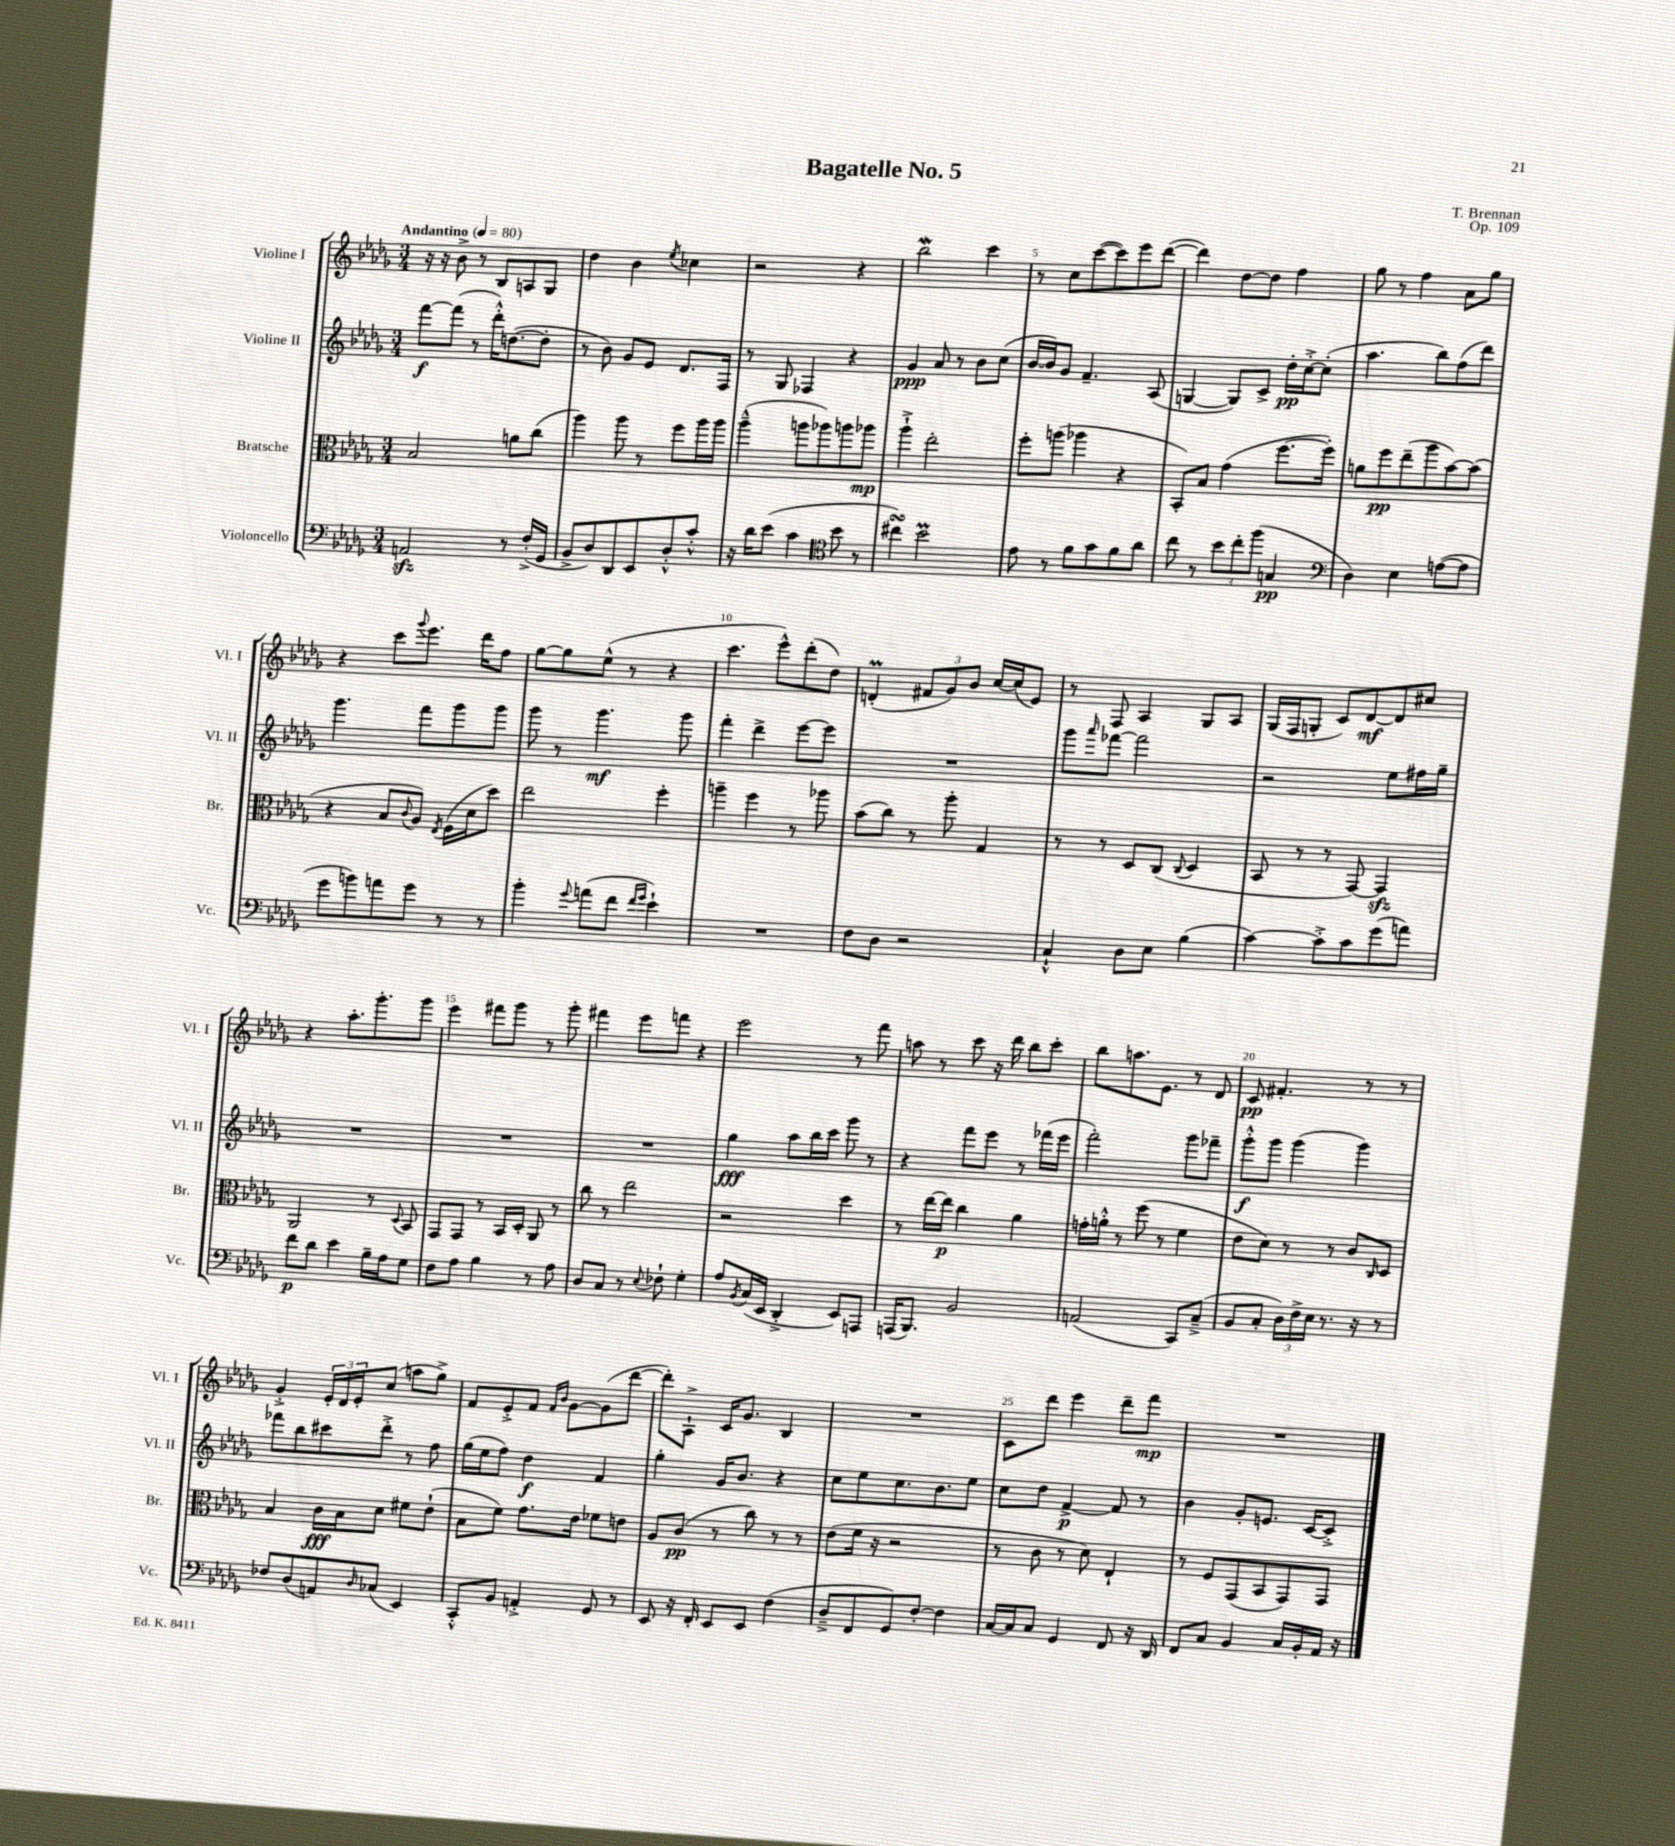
\header { title = "Bagatelle No. 5" composer = "T. Brennan" opus = "Op. 109" }
<<
\new StaffGroup <<
\new Staff = "s0" \with { instrumentName = "Violine I" shortInstrumentName = "Vl. I" } {
    \clef treble \key des \major \numericTimeSignature \time 3/4 \tempo "Andantino" 4 = 80
    r16 r16 bes'8-> r8 bes8 a8 ges8 |
    des''4 bes'4 \acciaccatura { ees''8 } ces''4 |
    r2 r4 |
    bes''2\mordent c'''4 |
    r8 c''8 c'''8~( c'''8) ees'''8 des'''8~( |
    des'''4) des''8~ des''8 f''4 |
    ges''8 r8 f''4 aes'8 ges''8 |
    r4 c'''8 \appoggiatura { ges'''8 } ees'''8. des'''16 f''8 |
    ges''8~ ges''8 ees''8-^( r8 r4 |
    c'''4. ees'''8-^) des'''8-.( des''8) |
    d'4-.\prall( \tuplet 3/2 { fis'8 ges'8) bes'8 } c''16~ c''16( ees'8) |
    r8 f8 aes4 ges8 aes8 |
    ges16( f16 g8-. c'8) des'8~\mf des'8 cis''8 |
    r4 aes''8.-. ges'''8.-. ges'''8 |
    ees'''4 fis'''8 ges'''8 r8 ges'''8-. |
    fis'''4 ees'''8 f'''8 r4 |
    ees'''2 r8 f'''8 |
    a''8 r8 c'''8 r16 des'''16 bes''8 c'''8-. |
    bes''8 a''8. ees'8. r8 des'8 |
    c'8\pp fis'4.-. r8 r8 |
    ges'4-.-> \tuplet 3/2 { ees'16-. des'16 ees'16-. } c''8( a''8 ges''8->) |
    f'8 ees'8-.-> f'8 \grace { f'16 bes'16 } ges'8~ ges'8( des'''8~ |
    des'''8-.) aes8-!-> c'16 ges'8. bes4 |
    R2. |
    c'8 des'''8 ees'''4 des'''8-- f'''8\mp |
    R2. \bar "|." |
}
\new Staff = "s1" \with { instrumentName = "Violine II" shortInstrumentName = "Vl. II" } {
    \clef treble \key des \major \numericTimeSignature \time 3/4
    f'''8~\f f'''8( r8 des'''16-.-^) d''8.~( d''8-. |
    r8 bes'8) ges'8 ees'8 des'8. f16 |
    r8 ges8 fes4 r4 |
    ges'4\ppp aes'8 r8 bes'8 c''8( |
    bes'16~ bes'16) ges'8 f'4.-- aes8( |
    g4~ g8) c'8-> des''16-.\pp c''16~-.-> c''8-.( |
    aes''4. bes''8) f''8( des'''8) |
    ges'''4. f'''8 ges'''8 ges'''8 |
    ges'''8 r8 ges'''4.\mf ges'''8 |
    f'''4-. des'''4-> ees'''8~ ees'''8 |
    R2. |
    ges'''8 \grace { aes'''16 } fes'''8~ fes'''2 |
    r2 ees''8 fis''16 ges''16-- |
    R2. |
    R2. |
    R2. |
    ges''4\fff aes''8 bes''16 c'''16 ges'''8 r8 |
    r4 f'''8 ees'''8 r8 fes'''16( ees'''16 |
    f'''2-.) ges'''8 fes'''8-- |
    ges'''8-.-^\f ges'''8 ges'''4( ges'''4) |
    fes'''8 bes''8 cis'''8 des'''8-.-> r8 f''8 |
    ges''16( ees''16 f''8) des''4\f f'4 |
    ges''4-. ges'16 bes'8. r4 |
    c''8 ees''8 c''8. bes'8. ees''8 |
    c''8 des''8 f'4~->\p f'8 r8 |
    bes'4 ges'8-. e'8. c'16~ c'8-.-> \bar "|." |
}
\new Staff = "s2" \with { instrumentName = "Bratsche" shortInstrumentName = "Br." } {
    \clef alto \key des \major \numericTimeSignature \time 3/4
    bes2 a'8 c''8( |
    aes''4) aes''8 r8 f''8 aes''16 aes''16 |
    aes''4---^( a''8 aes''8) a''8 aes''8\mp |
    aes''4-!-> ees''2-. |
    f''8-. a''8( aes''4 r4 |
    bes,8-.) bes8 ges'4( f''8.~ f''16-.) |
    a'8 f''8\pp ees''8--( aes''8 bes'8~) bes'8( |
    r4 bes8 \appoggiatura { c'8 } aes8) \acciaccatura { ees8 } f16( des'16 des''8) |
    ees''2 f''4-. |
    a''4-- f''4 r8 aes''8 |
    bes'8( c''8) r8 aes''8-. ges4 |
    r8 r8 des8 c8( \appoggiatura { c8 } des4 |
    bes,8 r8 r8 ges,8~) ges,4\sfz |
    aes,2 r8 \appoggiatura { des8 } bes,8 |
    ges,8 ges,8 r8 bes,16 des16-. aes,8 r8 |
    c''8 r8 ees''2 |
    r2 des''4 |
    r8 ees''16~ ees''16\p c''4 aes'4 |
    g'16-. a'16-.-^ r8 f''8( r8 f'4 |
    ees'8 des'8) r8 r8 c'8 \grace { c16 } des8 |
    bes4 c'16\fff bes16 des'8 fis'8 ees'8-!( |
    bes8 f'8) ges'8. ees'16 fes'8 e'8 |
    aes8 c'8\pp( r8 c''8) r8 r8 |
    ees'8( f'16 r16 r2 |
    r8 c'8 r8 des'8) ees4-! |
    r8 f8 ges,8( bes,8 ges,8) ges,8 \bar "|." |
}
\new Staff = "s3" \with { instrumentName = "Violoncello" shortInstrumentName = "Vc." } {
    \clef bass \key des \major \numericTimeSignature \time 3/4
    a,2\sfz r8 f16-.->( ges,16 |
    bes,8-> des8) des,8 ees,8 des8-.-^ c'8-.-^ |
    r16 des'16 ees'8( c'4 \clef tenor bes'8 r8 |
    cis''4\turn) bes'2\prall |
    ees'8 r8 f'8 ges'8 f'8 aes'8 |
    c''8 r8 \tuplet 3/2 { bes'8 c''8-. f''8( } g4\pp |
    \clef bass des4) ees4 a8~( a8 |
    ges'8 b'8) a'8 ges'8 r8 r8 |
    bes'4-. \appoggiatura { ges'8 } a'8( f'8 \grace { f'16 ges'16 } ees'4-!) |
    R2. |
    f8 des8 r2 |
    c4-!-^ des8 ees8 bes4( |
    c'4~) c'8-.-> c'8 ges'8( a'8) |
    f'8\p des'8 ees'4 bes16-- aes16 ges8 |
    f8 aes8 bes4 r8 aes8 |
    des8 c8 r8 \appoggiatura { ees8 } fes8-! ges4-. |
    aes8 \acciaccatura { bes,8 } c16( ees,16 des,4-.-> ees,8) a,,8 |
    a,,16( bes,,8.) bes,2 |
    a,2( c,8) c8--->( |
    bes,8 c8-. \tuplet 3/2 { des16) f16-> ees16 } r8. r16 r8 |
    fes8 des8( a,8) \grace { des16 } ces8( ees,4) |
    c,8-.-^ bes,8 a,4-.-> ges,8 r8 |
    ees,8 r16 f,16-. ees,8 ees,8 f4( |
    des8---> f,8 ges,8) f8~-. f4 |
    c16~ c16 c8 ges,4 f,8 r16 des,16 |
    f,8 c8 bes,4 c16 bes,16-. aes,16 r16 \bar "|." |
}
>>
>>
\layout { \context { \Score \override BarNumber.break-visibility = ##(#f #t #t) barNumberVisibility = #(every-nth-bar-number-visible 5) } }
